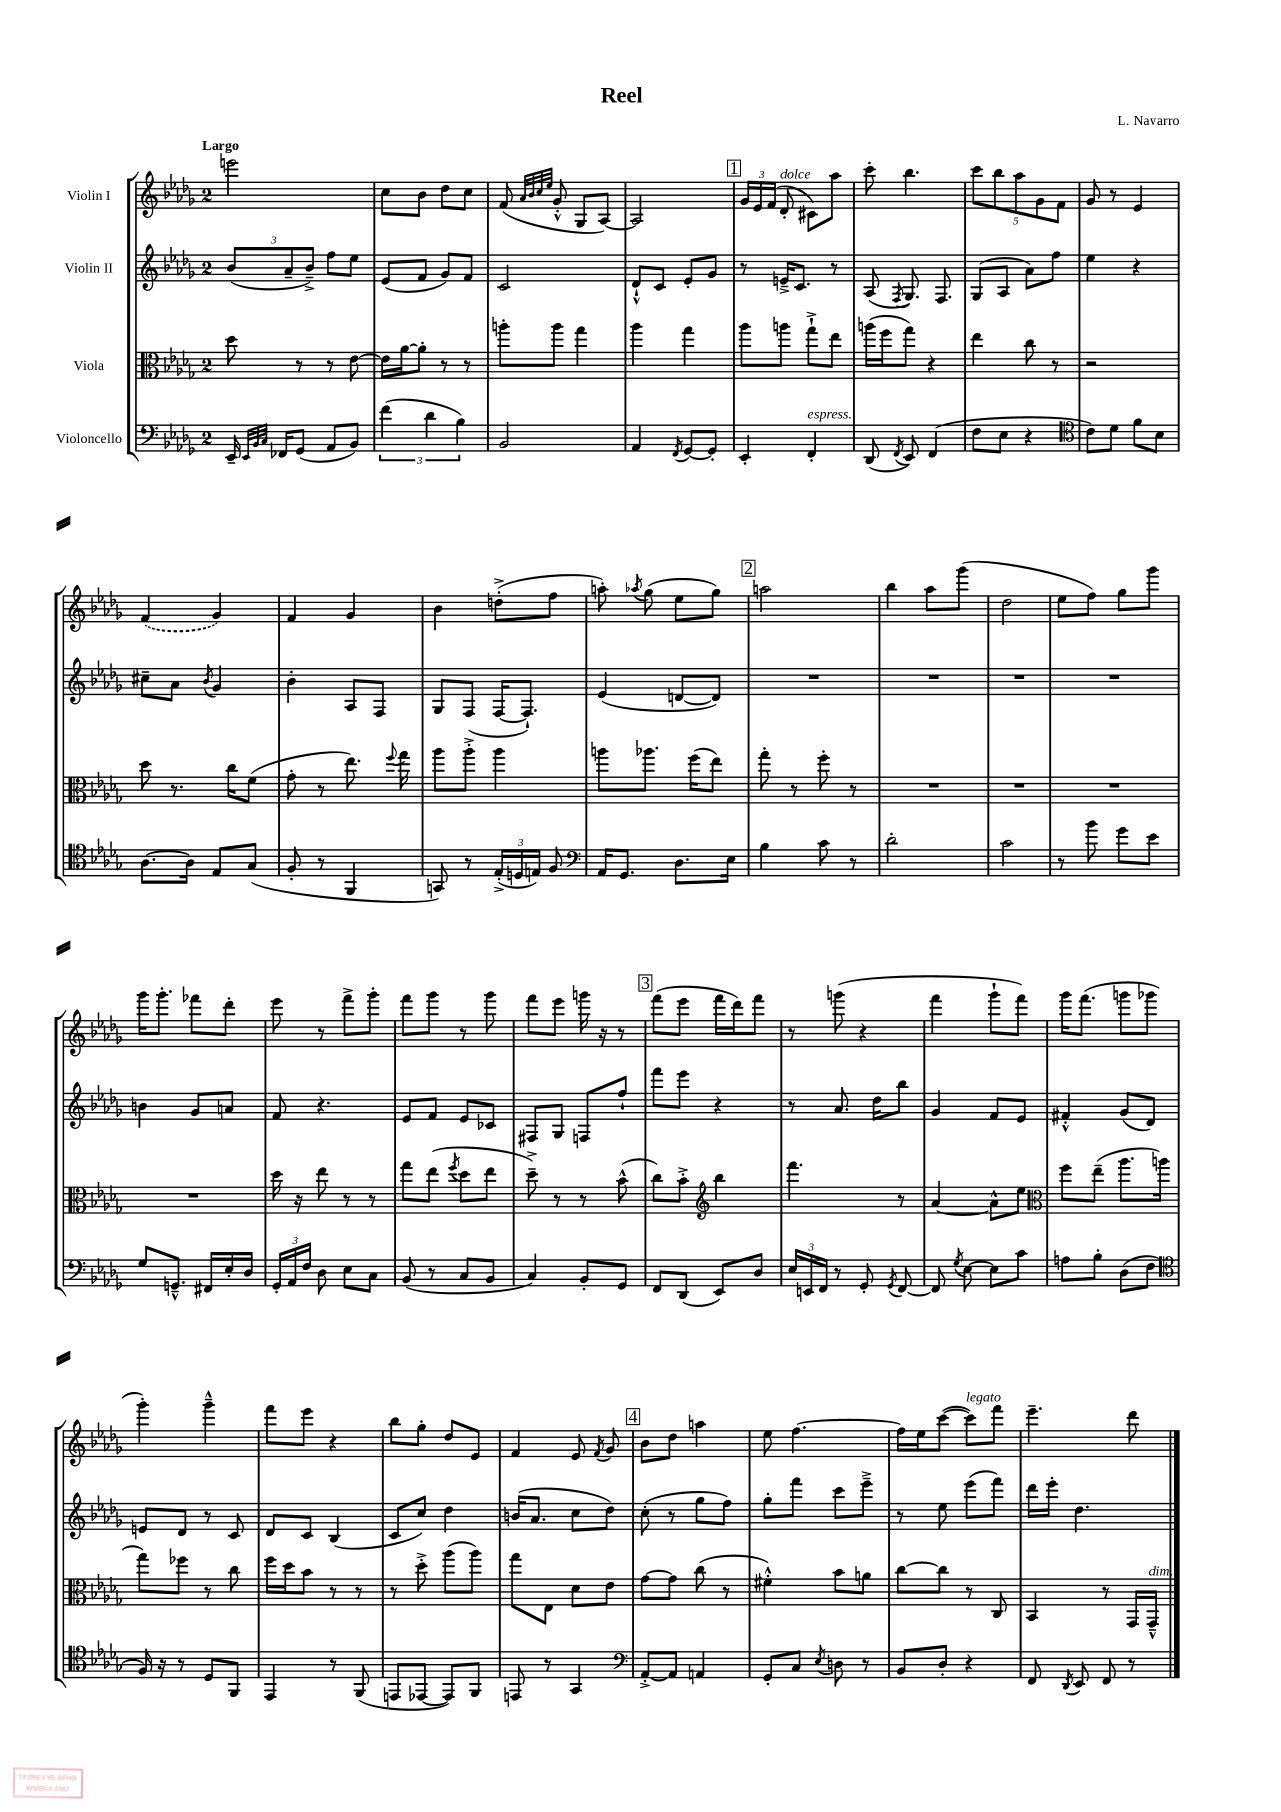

**kern	**kern	**kern	**kern
*staff4	*staff3	*staff2	*staff1
*clefF4	*clefC3	*clefG2	*clefG2
*k[b-e-a-d-g-]	*k[b-e-a-d-g-]	*k[b-e-a-d-g-]	*k[b-e-a-d-g-]
*M2/4	*M2/4	*M2/4	*M2/4
16EE-~/	8dd-\	(12b-/L	2eee\
32qqEE-/LLL	.	.	.
32qqBB-/	.	.	.
32qqC/JJJ	.	.	.
16FF-/LK	.	.	.
.	.	12a-~/	.
(8GG-/J	8r	.	.
.	.	12b-~^/J)	.
8AA-/L	8r	8ff\L	.
8BB-/J)	[8e-\	8ee-\J	.
=	=	=	=
(6f\	16e-\]LL	(8e-/L	8cc\L
.	[16a-\J	.	.
.	8a-'\]J	8f/J	8b-\J
6d-\	.	.	.
.	8r	8g-/L)	8dd-\L
6B-\)	.	.	.
.	8r	8f/J	8cc\J
=	=	=	=
2BB-/	8aa'\L	2c/	(8f/
.	.	.	32qqa-/LLL
.	.	.	32qqb-/
.	.	.	32qqcc/
.	.	.	32qqee-/JJJ
.	8aa\J	.	8g-'^^/
.	4gg-\	.	8G-/L
.	.	.	[8A-/J)
=	=	=	=
4AA-/	4aa-\	8d-`^^/L	2A-/]
.	.	8c/J	.
8qFF/	.	.	.
[8GG-/L	4gg-\	8e-'/L	.
8GG-'/]J	.	8g-/J	.
=	=	=	=
4EE-'/	8aa-\L	8r	24g-/LL
.	.	.	24e-/
.	.	.	(24f/JJ
.	8aa\J	16e~^/LK	8d-'/
.	.	8.c/J	.
4FF'/	8gg-`^\L	.	8c#\L)
.	8ee-\J	8r	8aa-\J
=	=	=	=
(8DD-/	(16aa\LL	(8A-/	8ccc'\
.	16ff\J	.	.
8qFF/	.	8qF/	.
8EE-/)	8gg-\J)	8.G-/)	4.bb-\
(4FF/	4r	.	.
.	.	8.F/	.
=	=	=	=
8F\L	4ee-\	(8G-/L	10ccc\L
.	.	.	10bb-\
8E-\J	.	8A-/J	.
.	.	.	10aa-\
4r	8cc\	8a-\L)	.
.	.	.	10g-\
.	8r	8ff\J	.
.	.	.	10f\J
=	=	=	=
*clefC4	*	*	*
8c\L)	2r	4ee-\	8g-/
8d-\J	.	.	8r
8f\L	.	4r	4e-/
8B-\J	.	.	.
=	=	=	=
[8.A-\L	8dd-\	8cc#~\L	(4f/
.	8.r	8a-\J	.
16A-\]Jk	.	.	.
.	.	8qb-/	.
8E-/L	.	4g-/	4g-/)
.	16cc\LK	.	.
(8G-/J	(8f\J	.	.
=	=	=	=
8F'/	8g-'\	4b-'\	4f/
8r	8r	.	.
4FF/	8.ee-\)	8A-/L	4g-/
.	.	8F/J	.
.	8qqff/	.	.
.	16gg-\	.	.
=	=	=	=
8GG/)	8aa-\L	8G-/L	4b-\
8r	8aa-'^\J	(8F/J	.
(24E-'^/LL	4aa-\	[16F/LK	(8dd'^\L
24D/	.	.	.
.	.	8.F`/]J)	.
24E/JJ)	.	.	.
8F/	.	.	8ff\J
=	=	=	=
*clefF4	*	*	*
16AA-/LK	8aa\L	(4e-/	8aa'\)
8.GG-/J	.	.	.
.	.	.	8qaa-/
.	8.aa-\J	.	(8gg-\
8.D-\L	.	[8d/L	8ee-\L
.	(16ff\LK	.	.
.	8ee-\J)	8d/]J)	8gg-\J)
16E-\Jk	.	.	.
=	=	=	=
4B-\	8gg-'\	2r	2aa\
.	8r	.	.
8c\	8ff'\	.	.
8r	8r	.	.
=	=	=	=
2d-'\	2r	2r	4bb-\
.	.	.	8aa-\L
.	.	.	(8ggg-\J
=	=	=	=
2c\	2r	2r	2dd-\
=	=	=	=
8r	2r	2r	8ee-\L
8b-\	.	.	8ff\J)
8g-\L	.	.	8gg-\L
8e-\J	.	.	8ggg-\J
=	=	=	=
8G-/L	2r	4b\	16ggg-\LK
.	.	.	8.ggg-'\J
8.GG~^^/J	.	.	.
.	.	8g-/L	8fff-\L
16FF#/LL	.	.	.
16E-'/	.	8a/J	8ddd-'\J
16D-/JJ	.	.	.
=	=	=	=
24GG-'/LL	16dd-\	8f/	8eee-\
24AA-/	.	.	.
.	16r	.	.
24F/JJ	.	.	.
8D-\	8ee-\	4.r	8r
8E-\L	8r	.	8fff^\L
8C\J	8r	.	8ggg-'\J
=	=	=	=
(8BB-/	8gg-\L	8e-/L	8fff\L
8r	(8ee-\J	8f/J	8ggg-\J
.	8qff/	.	.
8C/L	8dd-\L	8e-/L	8r
8BB-/J	8ee-\J	8c-/J	8ggg-\
=	=	=	=
4C/)	8dd-~^\)	8F#/L	8fff\L
.	8r	8G-/J	8eee-\J
8BB-'/L	8r	8F/L	16ggg\
.	.	.	16r
8GG-/J	(8b-^^\	8ff`/J	8r
=	=	=	=
8FF/L	8cc\L)	8fff\L	(8fff\L
(8DD-/J	8b-'^\J	8eee-\J	8eee-\J
*	*clefG2	*	*
8EE-/L)	4bb-\	4r	16fff\LL
.	.	.	16ddd-\J)
8D-/J	.	.	8fff\J
=	=	=	=
24E-/LL	4.fff\	8r	8r
24EE/	.	.	.
24FF/JJ	.	.	.
8r	.	8.a-/	(8ggg\
8GG-'/	.	.	4r
.	.	16dd-\LK	.
8qGG-/	.	.	.
[8FF/	8r	8bb-\J	.
=	=	=	=
8FF/]	[4a-/	4g-/	4fff\
8qG-/	.	.	.
[8E-\	.	.	.
8E-\]L	8a-^^\]L	8f/L	8ggg-`\L
8c\J	8ee-\J	8e-/J	8fff\J)
=	=	=	=
*	*clefC3	*	*
8A\L	8ff\L	4f#'^^/	16ggg-\LK
.	.	.	(8.fff\J
8B-'\J	(8ee-~\J	.	.
(8D-\L	8.aa-\L	(8g-/L	8ggg\L
8F\J	.	8d-/J)	8ggg-\J
.	16aa\Jk	.	.
=	=	=	=
*clefC4	*	*	*
16F/)	8gg-\L)	8e/L	4ggg-'\)
16r	.	.	.
8r	8ff-\J	8d-/J	.
8D-/L	8r	8r	4ggg-~^^\
8FF/J	8cc\	8c/	.
=	=	=	=
4EE-/	16ff\LL	8d-/L	8fff\L
.	16dd-\J	.	.
.	8b-\J	8c/J	8eee-\J
8r	8r	(4B-/	4r
(8FF/	8r	.	.
=	=	=	=
8EE/L	8r	8c/L	8bb-\L
[8EE-/J	8dd-'^\	8cc/J)	8gg-'\J
8EE-/]L)	(8aa-\L	4dd-\	8dd-/L
8FF/J	8aa-\J)	.	8e-/J
=	=	=	=
8EE/	8gg-\L	(16b/LK	4f/
.	.	8.a-/J	.
8r	8E-\J	.	.
4GG-/	8d-\L	8cc\L	8e-/
.	.	.	8qf/
.	8e-\J	8dd-\J)	8g-/
=	=	=	=
*clefF4	*	*	*
[8AA-'^/L	[8g-\L	(8cc'\	8b-\L
8AA-/]J	8g-\]J	8r	8dd-\J
4AA/	(8cc\	8gg-\L	4aa\
.	8r	8ff\J)	.
=	=	=	=
8GG-'/L	4f#'^^\)	8gg-'\L	8ee-\
8C/J	.	8fff\J	[4.ff\
8qE-/	.	.	.
8D\	8b-\L	8ccc\L	.
8r	8a\J	8eee-~^\J	.
=	=	=	=
8BB-/L	[8cc\L	8r	16ff\]LL
.	.	.	16ee-\J
8D-'/J	8cc\]J	8ee-\	([8ccc\J
4r	8r	(8eee-\L	8ccc\]L)
.	8C/	8fff\J)	8fff\J
=	=	=	=
8FF/	4BB-/	16ddd-\LL	4.eee-~\
.	.	16eee-'\JJ	.
8qDD-/	.	.	.
8EE-/	.	4.dd-\	.
8FF/	8r	.	.
8r	16GG-/LL	.	8ddd-\
.	16GG-~^^/JJ	.	.
==	==	==	==
*-	*-	*-	*-
